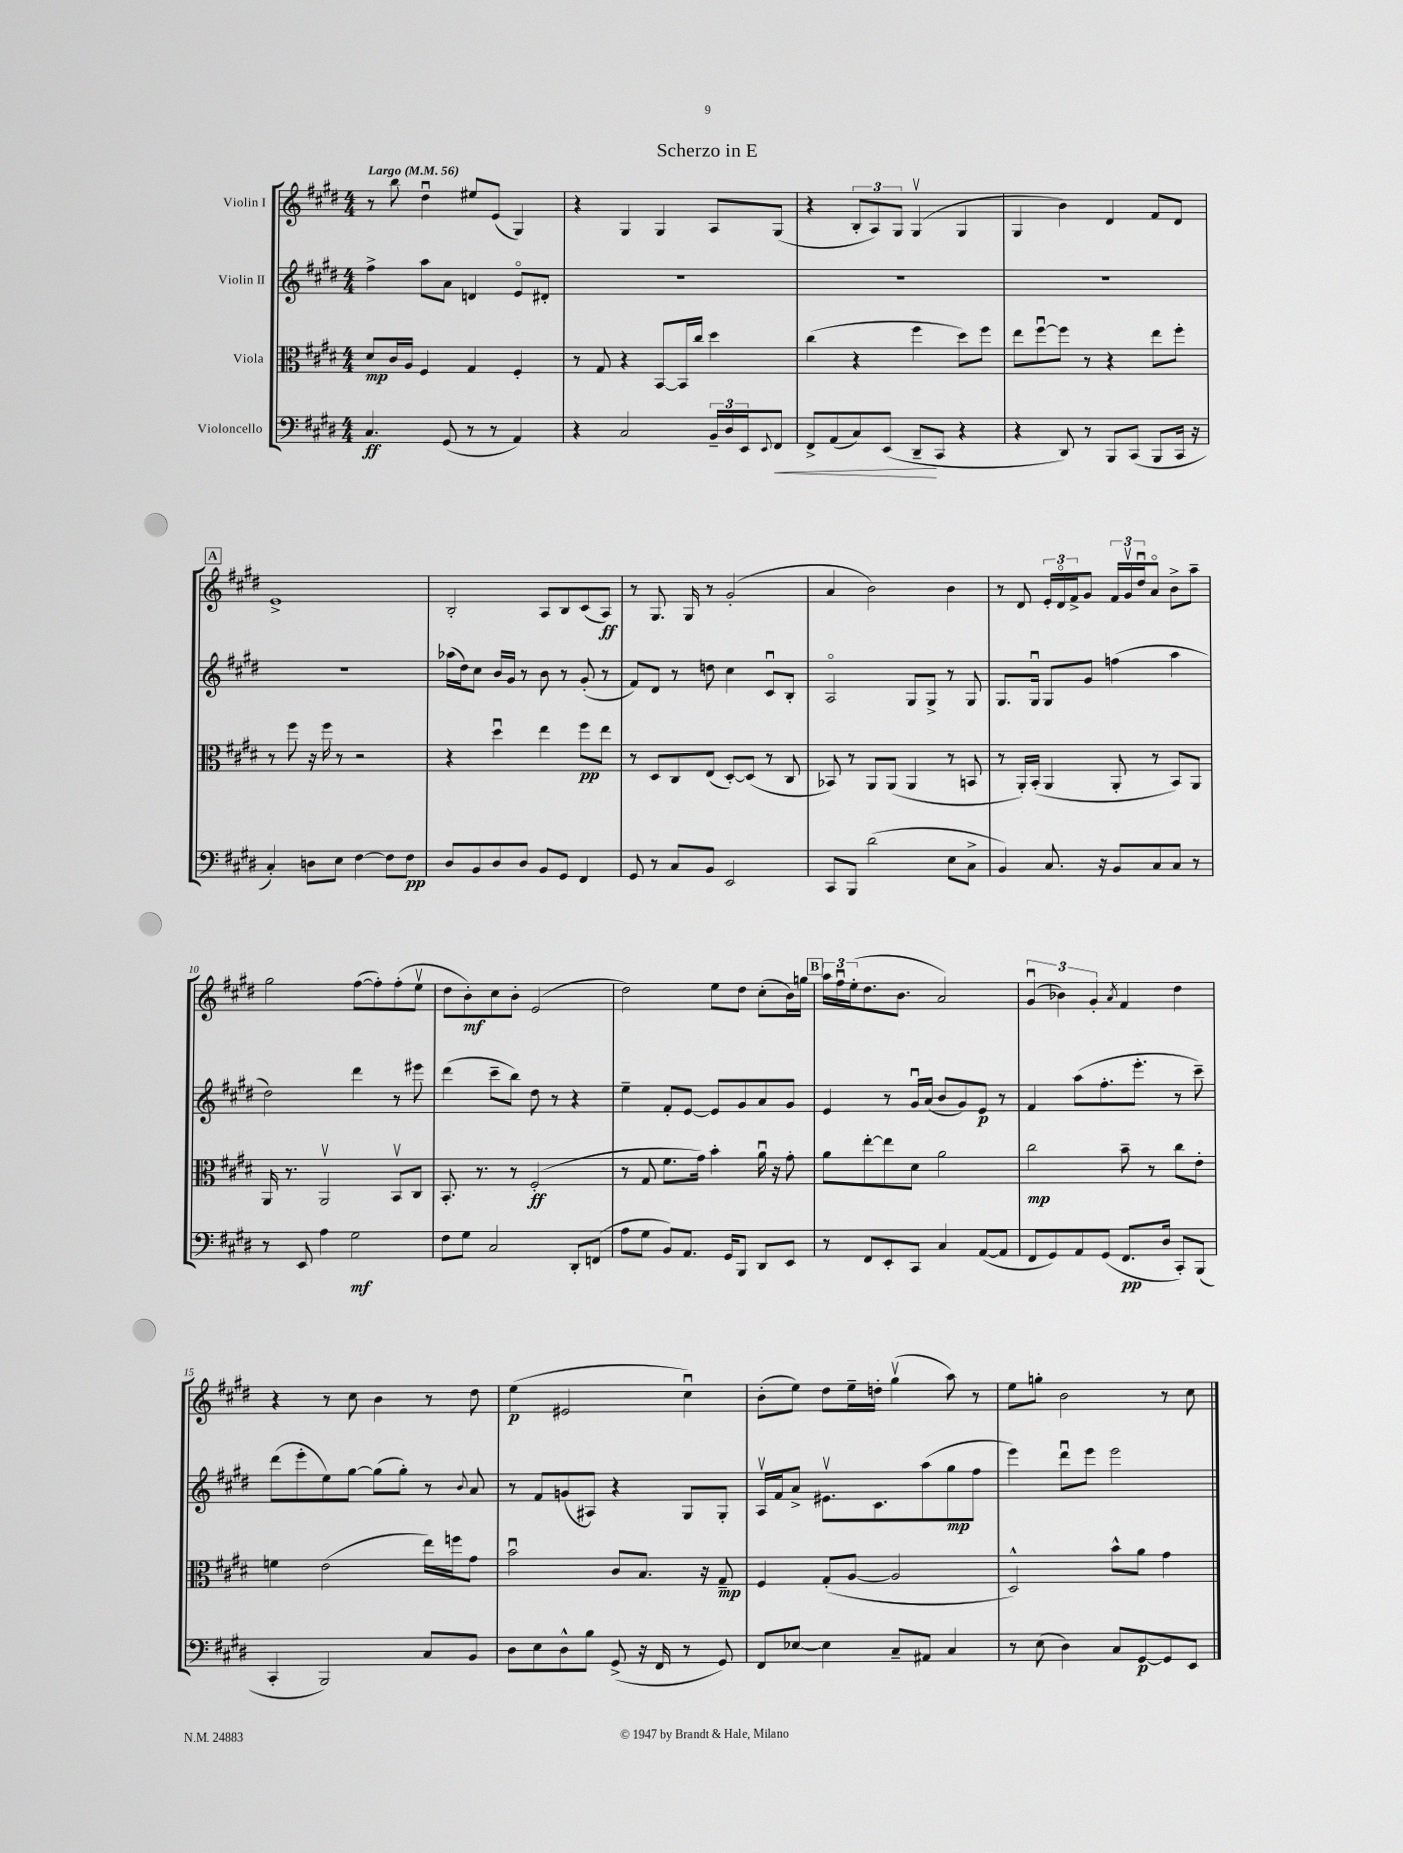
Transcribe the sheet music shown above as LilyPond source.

\header { title = "Scherzo in E" }
<<
\new StaffGroup <<
\new Staff = "s0" \with { instrumentName = "Violin I" } {
    \clef treble \key e \major \numericTimeSignature \time 4/4 \tempo "Largo" 4 = 56
    r8 b''8 dis''4\downbow eis''8 e'8( gis4) |
    r4 gis4 gis4 a8 gis8( |
    r4 \tuplet 3/2 { b8-. a8) gis8 } gis4\upbow( gis4 |
    gis4 b'4) dis'4 fis'8 dis'8 |
    \mark \markup { \box "A" } e'1-> |
    b2-. a8 b8 cis'8( a8\ff) |
    r8 gis8. gis16 r8 gis'2-.( |
    a'4 b'2) b'4 |
    r8 dis'8 \tuplet 3/2 { e'16-. dis'16\flageolet fis'16-> } gis'8 \tuplet 3/2 { fis'16 gis'16\upbow dis''16\downbow } a'8\flageolet b'8-> a''8-- |
    gis''2 fis''8~( fis''8-.) fis''8-.( e''8\upbow |
    dis''8 b'8-.\mf) cis''8 b'8-. e'2( |
    dis''2) e''8 dis''8 cis''8-.( b'16) g''16 |
    \mark \markup { \box "B" } \tuplet 3/2 { a''16 fis''16\downbow e''16-.( } dis''8. b'8. a'2) |
    \tuplet 3/2 { gis'4\downbow( bes'4) gis'4-. } \acciaccatura { a'8 } fis'4 dis''4 |
    r4 r8 cis''8 b'4 r8 dis''8 |
    e''4\p( eis'2 cis''4\downbow) |
    b'8-.( e''8) dis''8 e''16-- d''16-. gis''4\upbow( a''8) r8 |
    e''8 g''8-. b'2 r8 cis''8 \bar "|." |
}
\new Staff = "s1" \with { instrumentName = "Violin II" } {
    \clef treble \key e \major \numericTimeSignature \time 4/4
    fis''4-> a''8 a'8 d'4 e'8\flageolet dis'8-. |
    R1 |
    R1 |
    R1 |
    \mark \markup { \box "A" } R1 |
    aes''16( dis''16) cis''8 b'16 gis'16 r8 b'8 r8 gis'8-.( r8 |
    fis'8) dis'8 r8 d''8 cis''4 cis'8\downbow b8-. |
    a2\flageolet gis8 gis8-> r8 gis8 |
    gis8. gis16\downbow gis8 gis'8 f''4( a''4 |
    dis''2) dis'''4 r8 eis'''8 |
    dis'''4( cis'''8-- b''8) dis''8 r8 r4 |
    e''4-- fis'8-. e'8~ e'8 gis'8 a'8 gis'8 |
    \mark \markup { \box "B" } e'4 r8 gis'16\downbow a'16( b'8 gis'8) e'8\p r8 |
    fis'4 a''8( fis''8.-. e'''8.-. r8 cis'''8--) |
    dis'''8( e'''8-. e''8) gis''8~ gis''8( gis''8-.) r8 \appoggiatura { b'8 } a'8 |
    r8 fis'8 g'8( ais8) r4 gis8 gis8-. |
    a16\upbow fis'16 a'8-> eis'8.\upbow cis'8. a''8( gis''8\mp fis''8 |
    e'''4) dis'''8\downbow e'''8 e'''2 \bar "|." |
}
\new Staff = "s2" \with { instrumentName = "Viola" } {
    \clef alto \key e \major \numericTimeSignature \time 4/4
    dis'8\mp cis'16 a16 fis4 gis4 fis4-. |
    r8 gis8 r4 b,8~ b,16 cis''16 dis''4 |
    cis''4( r4 fis''4 dis''8) fis''8 |
    e''8 fis''8~\downbow fis''8 r8 r4 e''8 fis''8-. |
    \mark \markup { \box "A" } r8 fis''8 r16 fis''16 r8 r2 |
    r4 dis''4\downbow e''4 fis''8\pp e''8 |
    r8 dis8 cis8 e8( dis8~-.) dis8( r8 cis8 |
    bes,8) r8 a,8 a,8( a,4 r8 b,8 |
    r8 a,16-.) b,16-.( a,4 a,8-. r8 b,8) a,8 |
    a,16 r8. a,2\upbow b,8\upbow cis8 |
    b,8.-. r8. r8 fis2-.\ff( |
    r8 gis8 fis'8. gis'16) b'4-. a'16\downbow r16 gis'8-. |
    \mark \markup { \box "B" } a'8 e''8~-. e''8 dis'8 a'2 |
    cis''2\mp b'8-- r8 cis''8 e'8-. |
    f'4 e'2( e''16) f''16 gis'8 |
    b'2\downbow cis'8 b8. r16 gis8--\mp |
    fis4 gis8-.( a8~ a2 |
    dis2-^) b'8-^ a'8 gis'4 \bar "|." |
}
\new Staff = "s3" \with { instrumentName = "Violoncello" } {
    \clef bass \key e \major \numericTimeSignature \time 4/4
    cis4.\ff gis,8( r8 r8 a,4) |
    r4 cis2 \tuplet 3/2 { b,16-- dis16 e,16 } \appoggiatura { e,8 } fis,8\< |
    fis,8-> a,8( cis8) e,8( dis,8--\! cis,8 r4 |
    r4 dis,8) r8 b,,8 cis,8( b,,8 cis,16 r16 |
    \mark \markup { \box "A" } cis4-.) d8 e8 fis4~ fis8 fis8\pp |
    dis8 b,8 dis8 dis8 b,8 gis,8 fis,4 |
    gis,8 r8 cis8 b,8 e,2 |
    cis,8 b,,8 dis'2( e8 cis8-> |
    b,4) cis8. r16 b,8 cis8 cis8 r8 |
    r8 e,8 a4 gis2\mf |
    fis8 gis8 cis2 dis,8-. f,8( |
    a8 gis8 b,8) a,8. gis,16 b,,8 dis,8 e,8 |
    \mark \markup { \box "B" } r8 fis,8 e,8-. cis,8 cis4 a,8~( a,8 |
    fis,8 gis,8) a,8 gis,8( fis,8.\pp dis16 cis,8-.) b,,8( |
    cis,4-. b,,2) cis8 b,8 |
    dis8 e8 dis8-^ b8 gis,8->( r16 fis,16 r8 gis,8) |
    fis,8 ees8~ ees4 cis8-- ais,8 cis4 |
    r8 e8( dis4) cis8 gis,8~\p gis,8 e,8 \bar "|." |
}
>>
>>
